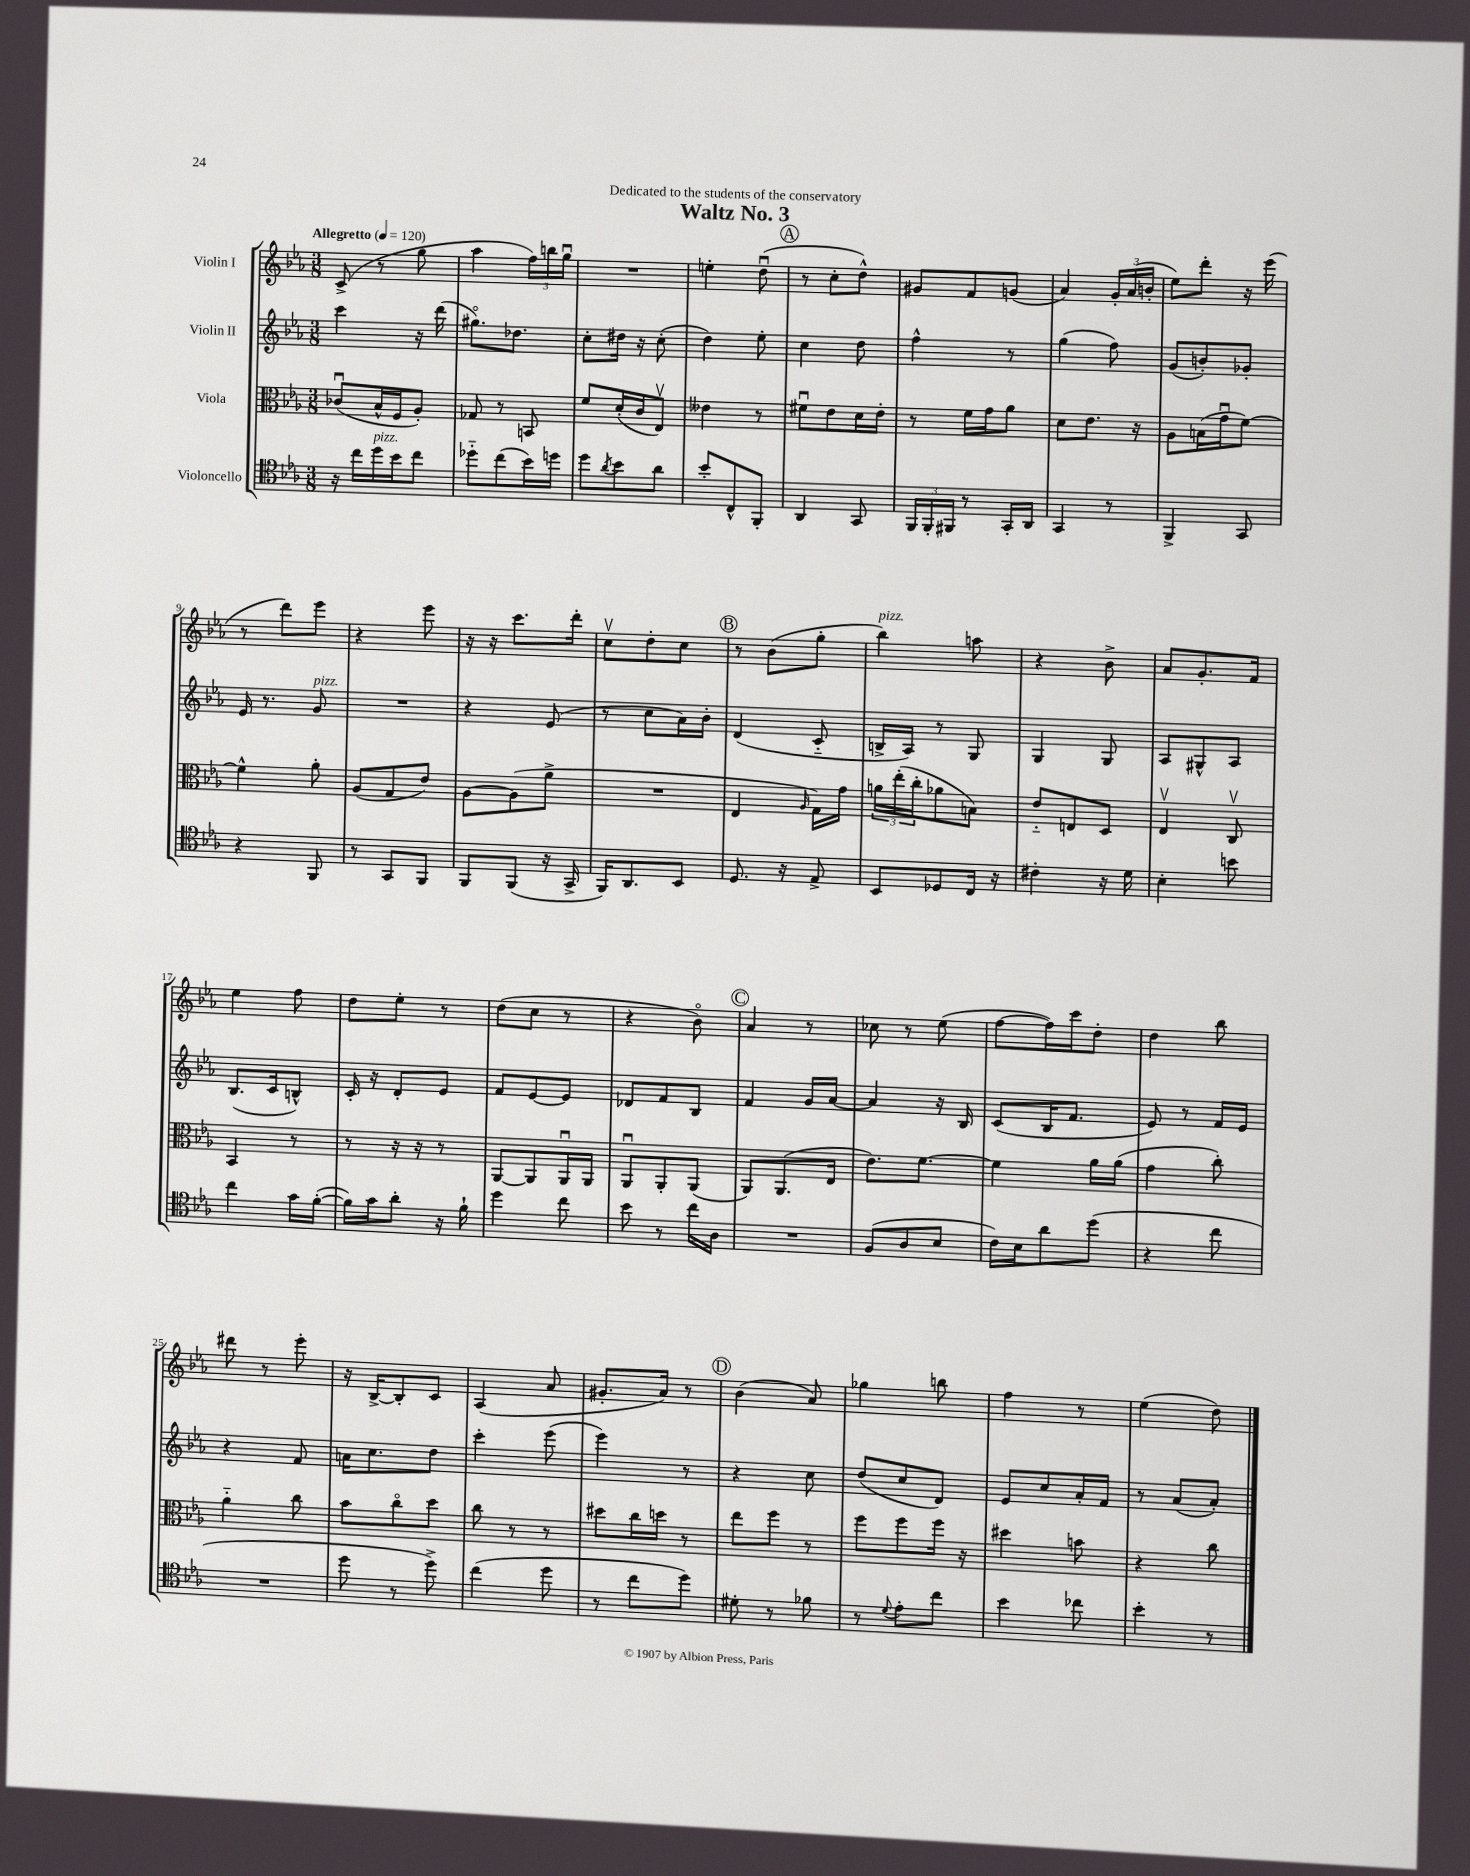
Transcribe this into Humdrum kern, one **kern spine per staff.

**kern	**kern	**kern	**kern
*staff4	*staff3	*staff2	*staff1
*clefC4	*clefC3	*clefG2	*clefG2
*k[b-e-a-]	*k[b-e-a-]	*k[b-e-a-]	*k[b-e-a-]
*M3/8	*M3/8	*M3/8	*M3/8
*MM120	*MM120	*MM120	*MM120
16r	(8c-u	4ccc	(8c^
16cc	.	.	.
16dd	16B-^^	.	8r
16b-	16F	.	.
8cc	8A-')	16r	8gg
.	.	(16ddd	.
=	=	=	=
8dd-'~	8G-	8.gg#o)	4aa-
(8cc	8r	.	.
.	.	8.dd-	.
16b-)	8BB	.	24ff)
.	.	.	24bb
16dd	.	.	.
.	.	.	24ggu
=	=	=	=
8dd	8f	8cc'	4.r
8qa-	.	.	.
8b-	(16d'	16dd#	.
.	16c	16r	.
8a-	8E-v)	(8cc'	.
=	=	=	=
8b-'	4e--	4dd)	4ee'
8C^^	.	.	.
8FF'	8r	8ee-'	(8ddu
=	=	=	=
4AA-	8f#u	4cc	8r
.	8e-	.	8cc'
8GG	16d	8dd	8dd^^)
.	16e-'	.	.
=	=	=	=
24FF	8r	4ff^^	8g#
24FF'	.	.	.
24FF#	.	.	.
8r	16f	.	8f
.	16g	.	.
16GG'	8a-	8r	(8g
16AA-	.	.	.
=	=	=	=
4GG	8d	(4gg	4a-)
.	8.e-	.	.
8r	.	8ff)	24g'
.	.	.	(24a-
.	16r	.	.
.	.	.	24b'
=	=	=	=
4FF^	8A-	(8g	8ee-)
.	(16B	8b')	8ddd'
.	16gu	.	.
8GG	[8f)	8g-'	16r
.	.	.	(16eee-
=	=	=	=
4r	4f^^]	16e-	8r
.	.	8.r	.
.	.	.	8ddd)
8FF	8a-'	8g	8eee-
=	=	=	=
8r	(8A-	4.r	4r
8GG	8G	.	.
8FF	8e-)	.	8eee-
=	=	=	=
8FF	[8A-	4r	16r
.	.	.	16r
(8FF	(8A-]	.	8.ccc
16r	8a-^	(8e-	.
16GG^	.	.	16ddd'
=	=	=	=
16FF)	4.r	8r	8ccv
8.AA-	.	.	.
.	.	8cc	8dd'
8BB-	.	16a-)	8cc
.	.	16b-'	.
=	=	=	=
8.D	4E-	(4d	8r
.	.	.	(8b-
16r	.	.	.
.	16qqA-	.	.
8E-^	16G)	8c'~	8gg'
.	16g	.	.
=	=	=	=
8BB-	24a	16B^	4bb-)
.	(24ee-'	.	.
.	.	16A-)	.
.	24cc'	.	.
8D-	8a-	8r	.
16C	8B)	8G	8aa
16r	.	.	.
=	=	=	=
4c#'	8e-'~	4G	4r
.	8E	.	.
16r	8D	8G	8b-^
16d	.	.	.
=	=	=	=
4B-'	4E-v	8A-	8a-
.	.	8G#^^	8.g'
8b	8Cv	8A-	.
.	.	.	16f
=	=	=	=
4cc	4BB-	(8.B-	4ee-
.	.	16c	.
16g	8r	8B^^)	8ff
([16f'	.	.	.
=	=	=	=
16f])	8r	16c'	8dd
16g	.	16r	.
8a-'	16r	8d'	8ee-'
.	16r	.	.
16r	8r	8e-	8r
16f`	.	.	.
=	=	=	=
4dd	[8AA-	8f	(8dd
.	8AA-]	[8e-	8cc
8cc	16AA-u	8e-]	8r
.	16AA-	.	.
=	=	=	=
8b-	8AA-u	8d-	4r
8r	8AA-'	8f	.
16cc	(8AA-	8B-	8b-o)
16A-	.	.	.
=	=	=	=
4.r	8AA-)	4f	4a-
.	(8.AA-	.	.
.	.	16g	8r
.	16E-	[16a-	.
=	=	=	=
(8F	8.e-)	4a-]	8cc-
8A-	.	.	8r
.	[8.f	.	.
8B-	.	16r	(8ee-
.	.	16B-	.
=	=	=	=
16c)	4f]	(8c	[8ff
16B-	.	.	.
8a-	.	16B-	16ff])
.	.	8.f	16ccc
(8dd	16a-	.	8dd'
.	(16a-	.	.
=	=	=	=
4r	4g	8e-)	4dd
.	.	8r	.
8cc	8cc')	16f	8bb-
.	.	16e-	.
=	=	=	=
4.r	4a-'~	4r	8ddd#
.	.	.	8r
.	8cc	8f	8eee-'
=	=	=	=
8dd	8b-	16a	16r
.	.	8.cc	[16B-^
8r	8cco	.	8B-']
8dd^)	8dd	8dd	8c
=	=	=	=
(4cc	8cc	4ccc'	(4A-
.	8r	.	.
8dd	8r	(8eee-	8a-
=	=	=	=
8r	8dd#	4eee-)	8.g#'
8cc	16cc	.	.
.	16dd	.	16a-)
8dd)	8r	8r	8r
=	=	=	=
8d#'	8ee-	4r	(4b-
8r	8ff	.	.
8f-	8r	8cc	8a-)
=	=	=	=
8r	8ff	(8dd	4gg-
8qqd	.	.	.
8e-'	8ff	8cc	.
8cc	16ff	8d)	8bb
.	16r	.	.
=	=	=	=
4b-	4dd#	8e-	4ff
.	.	8cc	.
8cc-	8b	16a-'	8r
.	.	16f	.
=	=	=	=
4b-'	4r	8r	(4ee-
.	.	(8a-	.
8r	8cc	8a-')	8dd)
==	==	==	==
*-	*-	*-	*-
